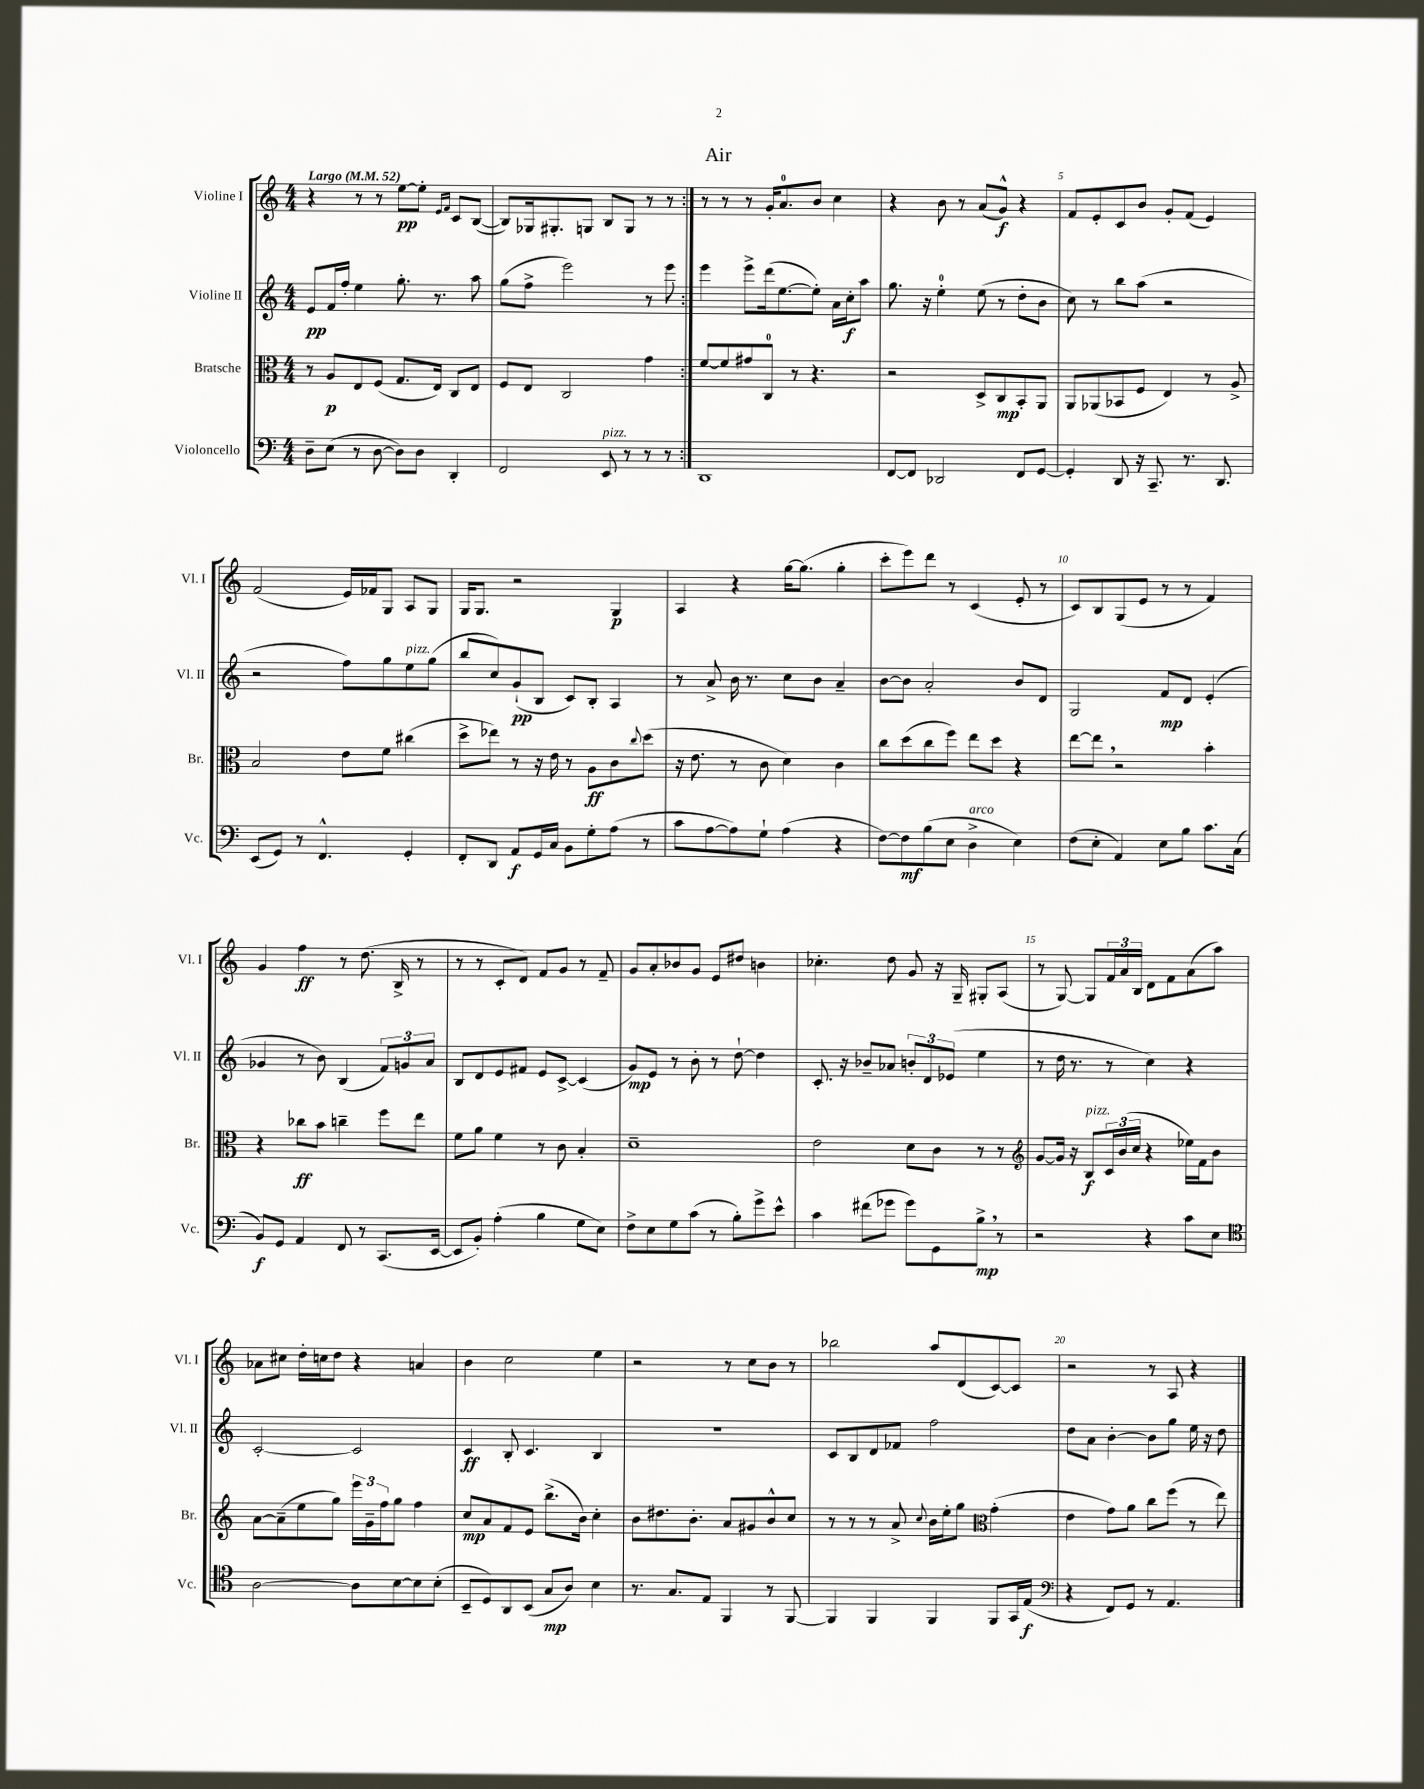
\header { title = "Air" }
<<
\new StaffGroup <<
\new Staff = "s0" \with { instrumentName = "Violine I" shortInstrumentName = "Vl. I" } {
    \clef treble \key c \major \numericTimeSignature \time 4/4 \tempo "Largo" 4 = 52
    \repeat volta 2 { r4 r8 r8 e''8~\pp e''8-. \grace { e'16 f'16 } c'8 b8~( |
    b8) ges16 gis8.-. g8 b8 g8 r8 r8 | }
    r8 r8 r8 g'16-. a'8.-0 b'8 c''4 |
    r4 b'8 r8 a'8( g'8-^\f) r4 |
    f'8 e'8-. c'8 b'8 g'8-. f'8( e'4) |
    f'2( e'16) fes'16 g8 a8 g8 |
    g16 g8. r2 g4\p |
    a4 r4 g''16~ g''8.( g''4-. |
    c'''8-. e'''8) d'''8 r8 c'4( e'8-. r8 |
    c'8) b8 g8( e'8 r8 r8 f'4) |
    g'4 f''4\ff r8 d''8.( b16-> r8 |
    r8 r8 c'8-. d'8) f'8 g'8 r8 f'8-- |
    g'8 a'8-. bes'8 g'8 e'8 dis''8 b'4 |
    ces''4.-. d''8 g'8 r16 g16-- gis8-. a8( |
    r8 g8~) g8 \tuplet 3/2 { f'16 a'16 b16 } d'8 f'8 a'8( a''8) |
    aes'8 cis''8 d''16-. c''16 d''8 r4 a'4 |
    b'4 c''2 e''4 |
    r2 r8 c''8 b'8 r8 |
    bes''2 a''8 d'8( c'8~) c'8 |
    r2 r8 a8 r4 \bar "|." |
}
\new Staff = "s1" \with { instrumentName = "Violine II" shortInstrumentName = "Vl. II" } {
    \clef treble \key c \major \numericTimeSignature \time 4/4
    \repeat volta 2 { e'8\pp f'16 f''16-. e''4 g''8.-. r8. a''8 |
    g''8( f''8-> e'''2) r8 e'''8 | }
    e'''4 e'''8-> d'''16( e''8.~ e''8-.) a'16 c''16-.\f a''8 |
    g''8. r16 e''4-0-. e''8( r8 d''8-. b'8 |
    c''8) r8 b''8 a''8( r2 |
    r2 f''8) g''8 e''8^\markup { \italic "pizz." } g''8( |
    b''8 c''8) g'8-!\pp( b8 c'8) b8-. a4 |
    r8 a'8-> b'16 r8. c''8 b'8 a'4-- |
    b'8~ b'8 a'2-. b'8 d'8 |
    g2 f'8\mp d'8 e'4-.( |
    ges'4 r8 b'8) b4( \tuplet 3/2 { f'8) g'8 a'8 } |
    b8 d'8 e'8 fis'8 e'8 c'8~-> c'4( |
    g'8\mp) e'8 r8 b'8-. r8 d''8~-! d''4 |
    c'8.-. r16 bes'8-- aes'8 \tuplet 3/2 { b'8-. d'8 ees'8( } e''4 |
    r8 d''16 r8. r8 c''4) r4 |
    c'2~-. c'2 |
    c'4\ff b8-. c'4. b4 |
    r1 |
    c'8 b8 d'8 fes'8 f''2 |
    d''8 a'8 b'4~-. b'8 g''8 e''16 r16 d''8 \bar "|." |
}
\new Staff = "s2" \with { instrumentName = "Bratsche" shortInstrumentName = "Br." } {
    \clef alto \key c \major \numericTimeSignature \time 4/4
    \repeat volta 2 { r8 a8\p e8 f8( g8. e16) c8 e8 |
    f8 e8 c2 g'4 | }
    f'8~ f'8 gis'8 c8-0 r8 r4. |
    r2 d8-> c8\mp b,8-. a,8 |
    a,8 aes,8( bes,8 f8 e4) r8 a8-> |
    b2 e'8 f'8 cis''4( |
    d''8-> ees''8) r8 r16 e'16 r8 a8\ff c'8 \appoggiatura { c''8 } d''8( |
    r16 e'8. r8 c'8 d'4) c'4 |
    c''8 d''8( c''8 f''8) e''8 d''8 r4 |
    e''8~ e''8 \breathe r2 b'4-. |
    r4 ces''8\ff b'8 c''4-- f''8 e''8 |
    f'8 a'8 f'4 r8 c'8 b4-. |
    d'1-- |
    e'2 d'8 c'8 r8 r8 |
    \clef treble g'8~ g'16 r16 b8\f^\markup { \italic "pizz." } \tuplet 3/2 { c'16 b'16( c''16 } r4 ees''16) f'16 b'8 |
    a'8~ a'8--( e''8 g''8) \tuplet 3/2 { e'''16 g'16-- f''16 } g''8 f''4 |
    c''8\mp a'8 f'8 e'8 b''8.->( b'16) c''4-. |
    b'8 dis''8. b'8.-. a'8 gis'8 b'8-^ c''8 |
    r8 r8 r8 a'8-> \appoggiatura { c''8 } b'16 e''16-. g''8 \clef alto g'4-.( |
    e'4 g'8) a'8 c''8 f''8( r8 e''8) \bar "|." |
}
\new Staff = "s3" \with { instrumentName = "Violoncello" shortInstrumentName = "Vc." } {
    \clef bass \key c \major \numericTimeSignature \time 4/4
    \repeat volta 2 { d8-- e8( r8 d8~ d8) d8 d,4-. |
    f,2 e,8^\markup { \italic "pizz." } r8 r8 r8 | }
    d,1 |
    f,8~ f,8 des,2 f,8 g,8~ |
    g,4-. d,8 r16 c,8.-- r8. d,8. |
    e,8( g,8) r8 f,4.-^ g,4-. |
    f,8-. d,8 a,8\f g,16 c16 b,8 g8-. a8( r8 |
    c'8 a8~ a8) g8-! a4( r4 |
    f8~) f8\mf b8( e8 d4->^\markup { \italic "arco" } e4) |
    f8( e8-. a,4) e8 b8 c'8. c16( |
    b,8\f) g,8 a,4 f,8 r8 c,8.( e,16~ |
    e,8 b,8-.) a4-.( b4 g8 e8) |
    f8-> e8 g8 c'8( r8 b8-.) g'8-> e'8-^ |
    c'4 fis'8( ges'8 ges'8) g,8 b8->\mp \breathe r8 |
    r2 r4 c'8 e8 |
    \clef tenor a2~ a8 b8~ b8 b8-.( |
    b,8-- d8) a,8 b,8( g8\mp a8) b4 |
    r8. g8. e8 f,4 r8 f,8~ |
    f,4 f,4 f,4 f,8 g,16 e16\f( |
    \clef bass r4 f,8) g,8 r8 a,4. \bar "|." |
}
>>
>>
\layout { \context { \Score \override BarNumber.break-visibility = ##(#f #t #t) barNumberVisibility = #(every-nth-bar-number-visible 5) } }
